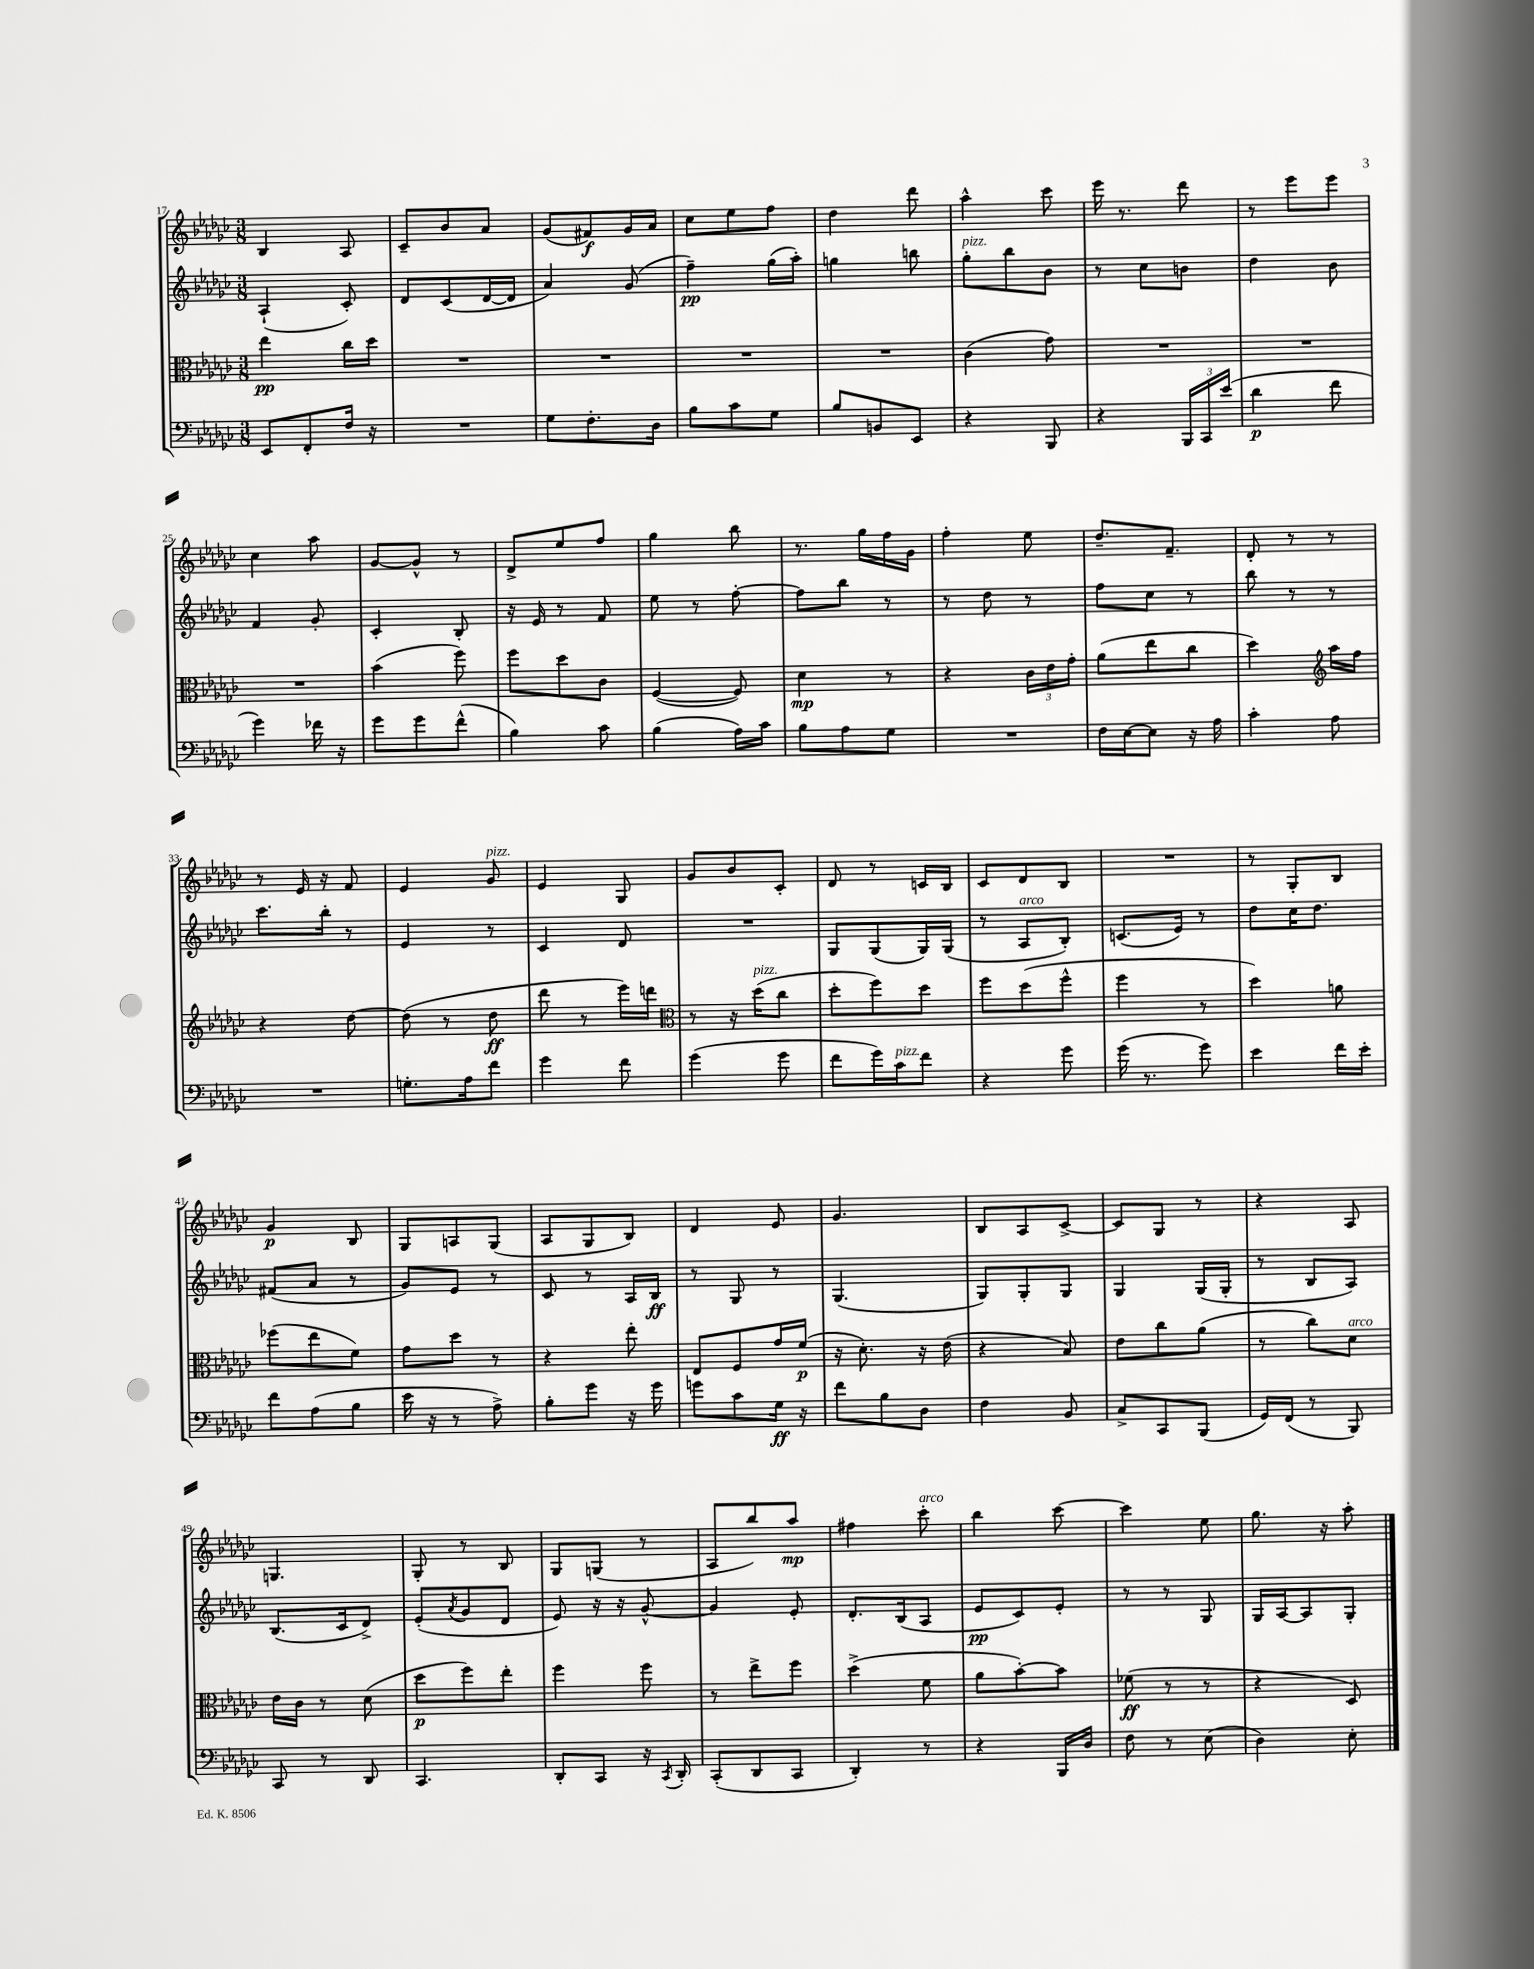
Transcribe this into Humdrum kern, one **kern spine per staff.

**kern	**dynam	**kern	**dynam	**kern	**dynam	**kern	**dynam
*part4	*part4	*part3	*part3	*part2	*part2	*part1	*part1
*staff4	*staff4	*staff3	*staff3	*staff2	*staff2	*staff1	*staff1
*clefF4	*	*clefC3	*	*clefG2	*	*clefG2	*
*k[b-e-a-d-g-c-]	*	*k[b-e-a-d-g-c-]	*	*k[b-e-a-d-g-c-]	*	*k[b-e-a-d-g-c-]	*
*M3/8	*	*M3/8	*	*M3/8	*	*M3/8	*
=17	=17	=17	=17	=17	=17	=17	=17
8EE-/L	.	4ee-\	pp	(4A-`/	.	4B-/	.
8FF'/	.	.	.	.	.	.	.
16F/Jk	.	16cc-\LL	.	8c-'/)	.	8A-/	.
16r	.	16dd-\JJ	.	.	.	.	.
=18	=18	=18	=18	=18	=18	=18	=18
4.r	.	4.r	.	8d-/L	.	8c-~/L	.
.	.	.	.	(8c-/	.	8b-/	.
.	.	.	.	[16d-/L	.	8a-/J	.
.	.	.	.	16d-/JJ]	.	.	.
=19	=19	=19	=19	=19	=19	=19	=19
8G-\L	.	4.r	.	4a-/)	.	(8g-/L	.
8.F'\	.	.	.	.	.	8f#X/)	f
.	.	.	.	(8g-/	.	16g-/L	.
16D-\Jk	.	.	.	.	.	16a-/JJ	.
=20	=20	=20	=20	=20	=20	=20	=20
8B-\L	.	4.r	.	4ff~\)	pp	8cc-\L	.
8c-\	.	.	.	.	.	8ee-\	.
8G-\J	.	.	.	(16gg-\LL	.	8ff\J	.
.	.	.	.	16aa-'\JJ)	.	.	.
=21	=21	=21	=21	=21	=21	=21	=21
8B-/L	.	4.r	.	4ggn\	.	4dd-\	.
8BBn/	.	.	.	.	.	.	.
8EE-/J	.	.	.	8bbn\	.	8ddd-\	.
=22	=22	=22	=22	=22	=22	=22	=22
!	!	!	!	!LO:TX:a:i:t=pizz.	!	!	!
4r	.	(4c-\	.	8gg-'\L	.	4aa-^^\	.
.	.	.	.	8bb-\	.	.	.
8BBB-/	.	8g-\)	.	8b-\J	.	8ccc-\	.
=23	=23	=23	=23	=23	=23	=23	=23
4r	.	4.r	.	8r	.	16eee-\	.
.	.	.	.	.	.	8.r	.
.	.	.	.	8cc-\L	.	.	.
24BBB-/LL	.	.	.	8bn\J	.	8ddd-\	.
24CC-/	.	.	.	.	.	.	.
(24e-/JJ	.	.	.	.	.	.	.
=24	=24	=24	=24	=24	=24	=24	=24
4d-\	p	4.r	.	4dd-\	.	8r	.
.	.	.	.	.	.	8eee-\L	.
8f\	.	.	.	8b-\	.	8eee-\J	.
!!LO:LB:g=z
=25	=25	=25	=25	=25	=25	=25	=25
4g-\)	.	4.r	.	4f/	.	4cc-\	.
16f-X\	.	.	.	8g-'/	.	8aa-\	.
16r	.	.	.	.	.	.	.
=26	=26	=26	=26	=26	=26	=26	=26
8g-\L	.	(4b-\	.	4c-'/	.	[8g-/L	.
8g-\	.	.	.	.	.	8g-^^/J]	.
(8f^^\J	.	8ff\)	.	8B-'/	.	8r	.
=27	=27	=27	=27	=27	=27	=27	=27
4B-\)	.	8ff\L	.	16r	.	8d-^/L	.
.	.	.	.	16e-/	.	.	.
.	.	8dd-\	.	8r	.	8ee-/	.
8c-\	.	8c-\J	.	8f/	.	8ff/J	.
=28	=28	=28	=28	=28	=28	=28	=28
(4B-\	.	([4F/	.	8ee-\	.	4gg-\	.
.	.	.	.	8r	.	.	.
16A-\LL)	.	8F/])	.	[8ff'\	.	8bb-\	.
16c-\JJ	.	.	.	.	.	.	.
=29	=29	=29	=29	=29	=29	=29	=29
8B-\L	.	4d-\	mp	8ff\L]	.	8.r	.
8A-\	.	.	.	8bb-\J	.	.	.
.	.	.	.	.	.	16gg-\LL	.
8G-\J	.	8r	.	8r	.	16ff\	.
.	.	.	.	.	.	16g-\JJ	.
=30	=30	=30	=30	=30	=30	=30	=30
4.r	.	4r	.	8r	.	4ff'\	.
.	.	.	.	8dd-\	.	.	.
.	.	24c-\LL	.	8r	.	8ee-\	.
.	.	24e-\	.	.	.	.	.
.	.	24g-'\JJ	.	.	.	.	.
=31	=31	=31	=31	=31	=31	=31	=31
16F\LL	.	(8a-\L	.	8ff\L	.	8.dd-~/L	.
[16E-\J	.	.	.	.	.	.	.
8E-\J]	.	8ee-\	.	8cc-\J	.	.	.
.	.	.	.	.	.	8.f~/J	.
16r	.	8cc-\J	.	8r	.	.	.
16A-\	.	.	.	.	.	.	.
=32	=32	=32	=32	=32	=32	=32	=32
4c-'\	.	4dd-\)	.	8bb-\	.	8d-'/	.
.	.	.	.	8r	.	8r	.
*	*	*clefG2	*	*	*	*	*
8A-\	.	16aa-\LL	.	8r	.	8r	.
.	.	16ff\JJ	.	.	.	.	.
!!LO:LB:g=z
=33	=33	=33	=33	=33	=33	=33	=33
4.r	.	4r	.	8.ccc-\L	.	8r	.
.	.	.	.	.	.	16e-/	.
.	.	.	.	16bb-'\Jk	.	16r	.
.	.	[8dd-\	.	8r	.	8f/	.
=34	=34	=34	=34	=34	=34	=34	=34
8.Gn'\L	.	(8dd-\]	.	4e-/	.	4e-/	.
.	.	8r	.	.	.	.	.
16A-\k	.	.	.	.	.	.	.
!	!	!	!	!	!	!LO:TX:a:i:t=pizz.	!
8f\J	.	8dd-\	ff	8r	.	8g-/	.
=35	=35	=35	=35	=35	=35	=35	=35
4g-\	.	8ddd-\	.	4c-/	.	4e-/	.
.	.	8r	.	.	.	.	.
8f\	.	16eee-\LL)	.	8d-/	.	8G-/	.
.	.	16dddn\JJ	.	.	.	.	.
=36	=36	=36	=36	=36	=36	=36	=36
*	*	*clefC3	*	*	*	*	*
(4g-\	.	8r	.	4.r	.	8g-/L	.
.	.	16r	.	.	.	8b-/	.
!	!	!LO:TX:a:i:t=pizz.	!	!	!	!	!
.	.	(16dd-\KL	.	.	.	.	.
8g-\	.	8cc-\J	.	.	.	8c-'/J	.
=37	=37	=37	=37	=37	=37	=37	=37
8f\L	.	8dd-'\L	.	8G-/L	.	8d-/	.
16g-\L)	.	8ff\)	.	(8G-/	.	8r	.
!LO:TX:a:i:t=pizz.	!	!	!	!	!	!	!
16c-\J	.	.	.	.	.	.	.
8f\J	.	8dd-\J	.	16G-/L)	.	16cn/LL	.
.	.	.	.	(16G-/JJ	.	16B-/JJ	.
=38	=38	=38	=38	=38	=38	=38	=38
4r	.	8ff\L	.	8r	.	8c-/L	.
!	!	!	!	!LO:TX:a:i:t=arco	!	!	!
.	.	(8dd-\	.	8A-/L	.	8d-/	.
8g-\	.	8ff^^\J	.	8B-'/J)	.	8B-/J	.
=39	=39	=39	=39	=39	=39	=39	=39
(16g-\	.	4ff\	.	(8.cn/L	.	4.r	.
8.r	.	.	.	.	.	.	.
.	.	.	.	16e-/Jk)	.	.	.
8g-\)	.	8r	.	8r	.	.	.
=40	=40	=40	=40	=40	=40	=40	=40
4e-\	.	4dd-\)	.	8dd-\L	.	8r	.
.	.	.	.	16cc-\K	.	8G-'/L	.
.	.	.	.	8.dd-\J	.	.	.
16f\LL	.	8an\	.	.	.	8B-/J	.
16e-'\JJ	.	.	.	.	.	.	.
!!LO:LB:g=z
=41	=41	=41	=41	=41	=41	=41	=41
8f\L	.	(8ff-X\L	.	(8f#X/L	.	4g-/	p
(8A-\	.	8ee-\	.	8a-/J	.	.	.
8B-\J	.	8f\J)	.	8r	.	8B-/	.
=42	=42	=42	=42	=42	=42	=42	=42
16e-\	.	8g-\L	.	8g-/L)	.	8G-/L	.
16r	.	.	.	.	.	.	.
8r	.	8dd-\J	.	8e-/J	.	8An/	.
8A-^\)	.	8r	.	8r	.	(8G-/J	.
=43	=43	=43	=43	=43	=43	=43	=43
8B-'\L	.	4r	.	8c-/	.	8A-/L	.
8g-\J	.	.	.	8r	.	8G-/	.
16r	.	8ee-'\	.	16A-/LL	.	8B-/J)	.
16g-\	.	.	.	16B-/JJ	ff	.	.
=44	=44	=44	=44	=44	=44	=44	=44
8gn\L	.	8E-/L	.	8r	.	4d-/	.
8c-\	.	8F/	.	8G-/	.	.	.
16G-\Jk	ff	16g-/L	.	8r	.	8e-/	.
16r	.	(16f/JJ	p	.	.	.	.
=45	=45	=45	=45	=45	=45	=45	=45
8f\L	.	16r	.	(4.G-/	.	4.g-/	.
.	.	8.d-'\)	.	.	.	.	.
8B-\	.	.	.	.	.	.	.
8D-\J	.	16r	.	.	.	.	.
.	.	(16e-\	.	.	.	.	.
=46	=46	=46	=46	=46	=46	=46	=46
4F\	.	4r	.	8G-/L)	.	8B-/L	.
.	.	.	.	8G-'/	.	8A-/	.
8BB-/	.	8B-/)	.	8G-/J	.	[8c-^/J	.
=47	=47	=47	=47	=47	=47	=47	=47
8C-^/L	.	8e-\L	.	4G-/	.	8c-/L]	.
8CC-/	.	8cc-\	.	.	.	8G-/J	.
(8BBB-/J	.	(8a-\J	.	(16G-/LL	.	8r	.
.	.	.	.	16G-'/JJ	.	.	.
=48	=48	=48	=48	=48	=48	=48	=48
16GG-/LL)	.	8r	.	8r	.	4r	.
(16FF/JJ	.	.	.	.	.	.	.
8r	.	8cc-\L)	.	8B-/L	.	.	.
!	!	!LO:TX:a:i:t=arco	!	!	!	!	!
8BBB-/)	.	8d-\J	.	8A-/J)	.	8A-/	.
!!LO:LB:g=z
=49	=49	=49	=49	=49	=49	=49	=49
8CC-/	.	16e-\LL	.	(8.B-/L	.	4.Gn/	.
.	.	16c-\JJ	.	.	.	.	.
8r	.	8r	.	.	.	.	.
.	.	.	.	16c-/k	.	.	.
8DD-/	.	(8d-\	.	8d-^/J)	.	.	.
=50	=50	=50	=50	=50	=50	=50	=50
4.CC-/	.	8dd-\L	p	(8e-'/L	.	8G-'/	.
.	.	.	.	8qa-/	.	.	.
.	.	8ff\)	.	8g-/	.	8r	.
.	.	8ee-'\J	.	8d-/J	.	8B-/	.
=51	=51	=51	=51	=51	=51	=51	=51
8DD-'/L	.	4ff\	.	8e-/)	.	8G-/L	.
8CC-/J	.	.	.	16r	.	(8Gn/J	.
.	.	.	.	16r	.	.	.
16r	.	8ff\	.	[8g-^^/	.	8r	.
8qCC-/	.	.	.	.	.	.	.
16DD-'/	.	.	.	.	.	.	.
=52	=52	=52	=52	=52	=52	=52	=52
(8CC-'/L	.	8r	.	4g-/]	.	8A-/L	.
8DD-/	.	8ee-^\L	.	.	.	8bb-/)	.
8CC-/J	.	8ff\J	.	8e-'/	.	8aa-/J	mp
=53	=53	=53	=53	=53	=53	=53	=53
4DD-'/)	.	(4dd-^\	.	8.d-'/L	.	4ff#X\	.
.	.	.	.	(16B-/k	.	.	.
!	!	!	!	!	!	!LO:TX:a:i:t=arco	!
8r	.	8f\	.	8A-/J	.	8ccc-'\	.
=54	=54	=54	=54	=54	=54	=54	=54
4r	.	8a-\L	.	8e-/L	pp	4bb-\	.
.	.	[8b-'\)	.	8c-/)	.	.	.
16BBB-/LL	.	8b-\J]	.	8e-'/J	.	[8ccc-\	.
16D-/JJ	.	.	.	.	.	.	.
=55	=55	=55	=55	=55	=55	=55	=55
8F\	.	(8f-X\	ff	8r	.	4ccc-\]	.
8r	.	8r	.	8r	.	.	.
(8E-\	.	8r	.	8G-/	.	8ee-\	.
=56	=56	=56	=56	=56	=56	=56	=56
4D-\)	.	4r	.	16G-/LL	.	8.gg-\	.
.	.	.	.	[16A-/J	.	.	.
.	.	.	.	8A-/]	.	.	.
.	.	.	.	.	.	16r	.
8E-'\	.	8D-/)	.	8G-'/J	.	8aa-'\	.
==	==	==	==	==	==	==	==
*-	*-	*-	*-	*-	*-	*-	*-
